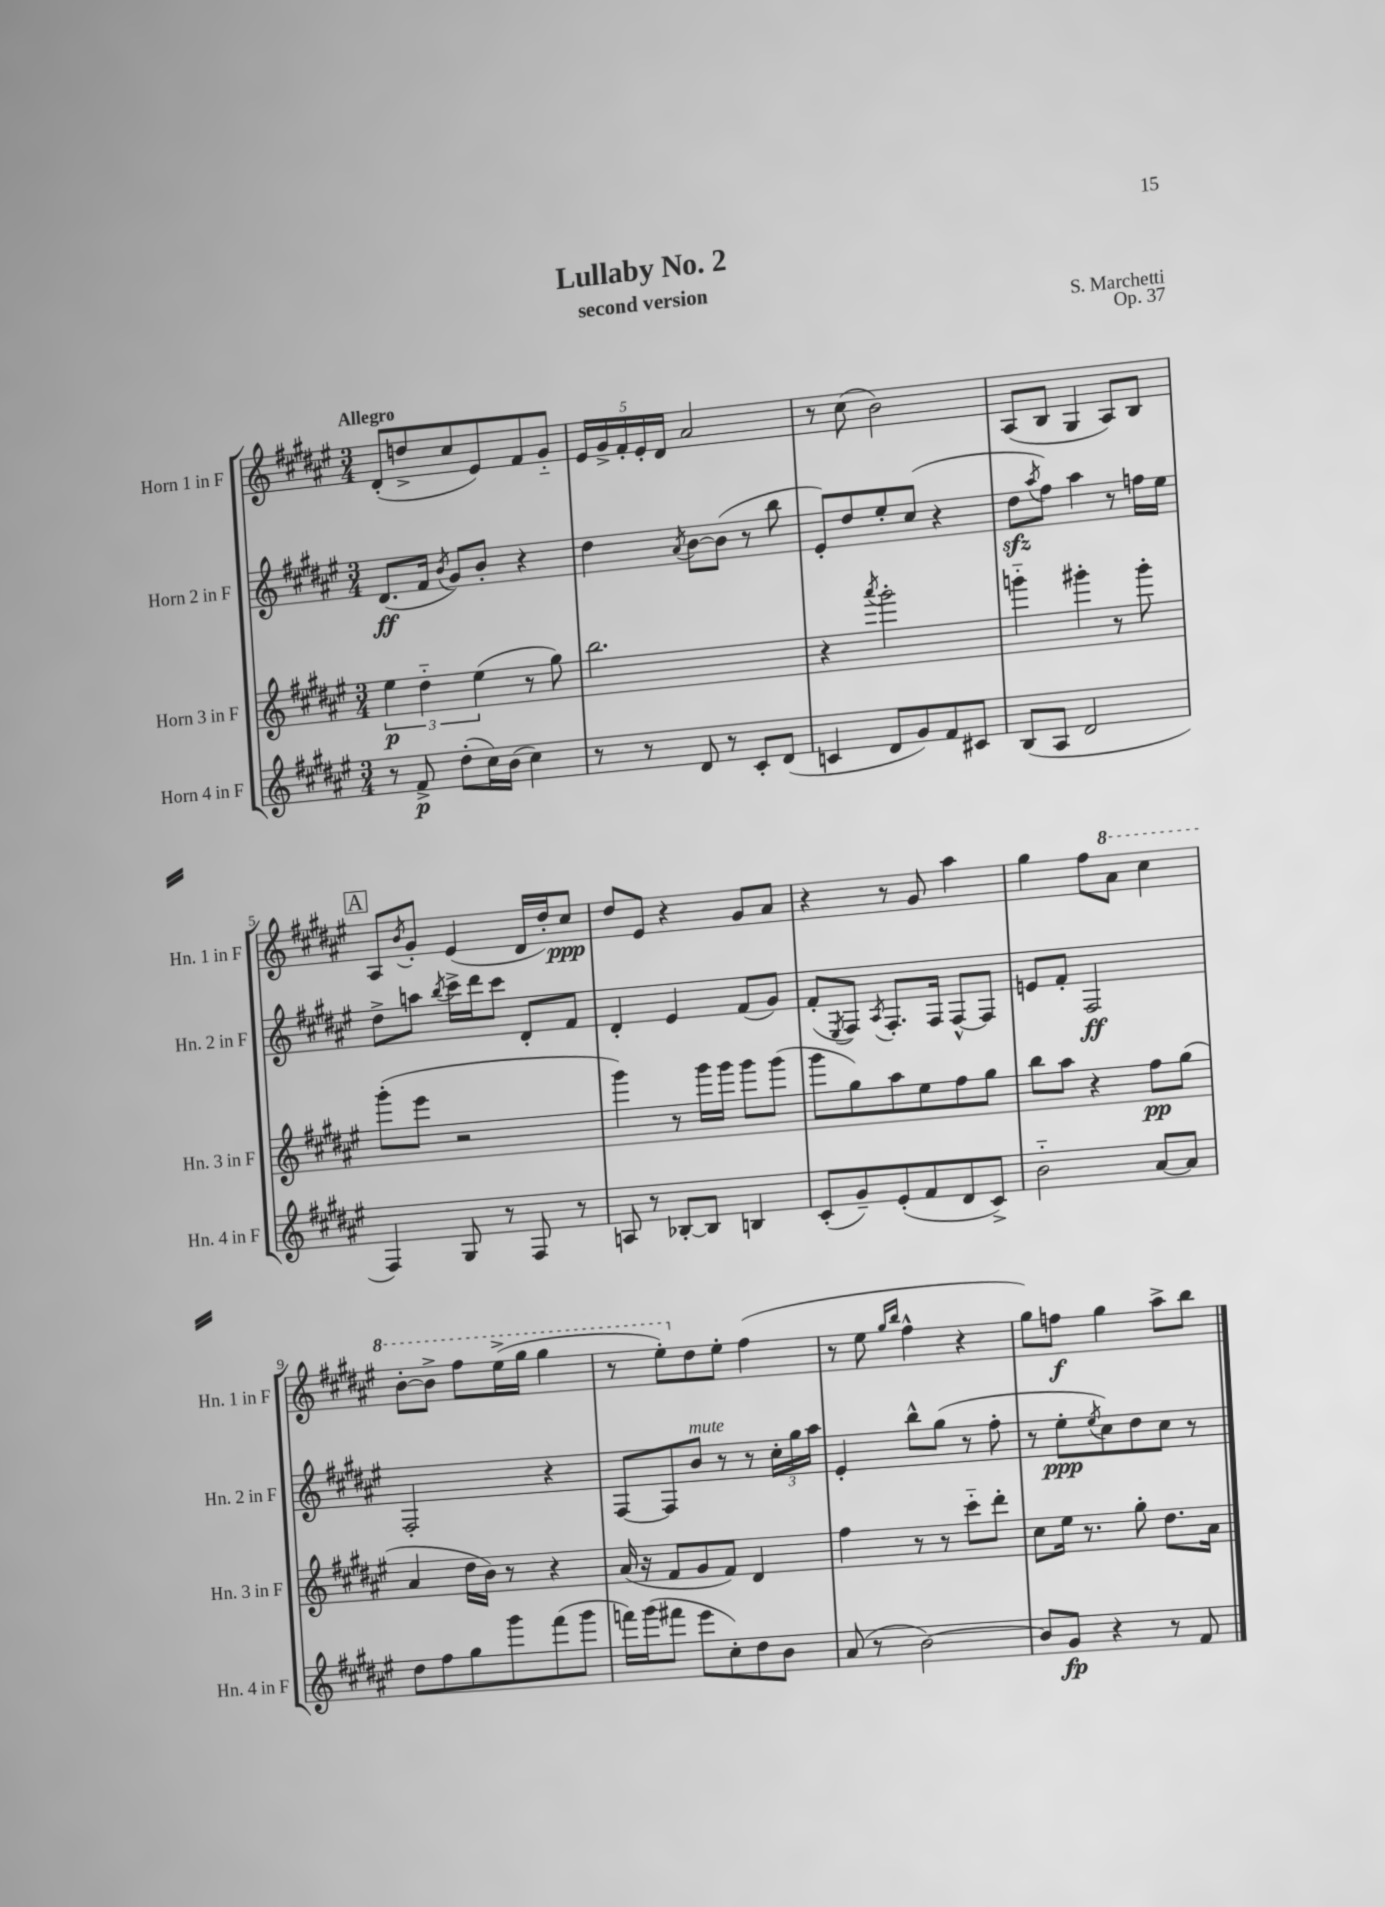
\header { title = "Lullaby No. 2" composer = "S. Marchetti" subtitle = "second version" opus = "Op. 37" }
<<
\new StaffGroup <<
\new Staff = "s0" \with { instrumentName = "Horn 1 in F" shortInstrumentName = "Hn. 1 in F" } {
    \clef treble \key fis \major \numericTimeSignature \time 3/4 \tempo "Allegro"
    dis'8-.( d''8-> cis''8 eis'8) fis'8 gis'8-_ |
    \tuplet 5/4 { eis'16 gis'16-> fis'16-. eis'16-. dis'16 } ais'2 |
    r8 cis''8( b'2) |
    ais8( b8 gis4 ais8) b8 |
    \mark \markup { \box "A" } ais8 \acciaccatura { b'8 } gis'8-. eis'4( dis'16 dis''16-.) cis''8\ppp |
    dis''8 eis'8 r4 gis'8 ais'8 |
    r4 r8 gis'8 ais''4 |
    gis''4 fis''8 \ottava #1 ais''8 cis'''4 |
    b''8~-. b''8-> fis'''8 eis'''16->( gis'''16 gis'''4 |
    r8 eis'''8-.) \ottava #0 dis''8 eis''8-. fis''4( |
    r8 eis''8 \grace { gis''16 b''16 } fis''4-^ r4 |
    gis''8) f''8\f gis''4 ais''8-> b''8 \bar "|." |
}
\new Staff = "s1" \with { instrumentName = "Horn 2 in F" shortInstrumentName = "Hn. 2 in F" } {
    \clef treble \key fis \major \numericTimeSignature \time 3/4
    dis'8.\ff( fis'16 \acciaccatura { b'8 } gis'8) b'8-. r4 |
    dis''4 \acciaccatura { ais'8 } b'8~ b'8( r8 b''8 |
    eis'8-.) dis''8 eis''8-. cis''8( r4 |
    dis''8\sfz \acciaccatura { ais''8 } fis''8) ais''4 r8 f''16 eis''16 |
    \mark \markup { \box "A" } dis''8-> a''8 \acciaccatura { b''8 } cis'''16-> dis'''16 cis'''8 dis'8-. fis'8 |
    dis'4-. eis'4 fis'8( gis'8) |
    fis'8-.( \acciaccatura { eis8 } fis8) \acciaccatura { ais8 } fis8.-. fis16 fis8~-^ fis8 |
    e'8 fis'8-. fis2\ff |
    fis2-. r4 |
    fis8~ fis8 b'8^\markup { \italic "mute" } r8 r8 \tuplet 3/2 { cis''16-. gis''16 ais''16 } |
    eis'4-. b''8-^ gis''8( r8 fis''8-. |
    r8 eis''8-.\ppp \acciaccatura { eis''8 } cis''8) dis''8 cis''8 r8 \bar "|." |
}
\new Staff = "s2" \with { instrumentName = "Horn 3 in F" shortInstrumentName = "Hn. 3 in F" } {
    \clef treble \key fis \major \numericTimeSignature \time 3/4
    \tuplet 3/2 { eis''4\p dis''4-_ eis''4( } r8 gis''8) |
    b''2. |
    r4 \acciaccatura { ais'''8 } gis'''2-. |
    g'''4-_ gis'''4-. r8 gis'''8-. |
    \mark \markup { \box "A" } gis'''8-.( eis'''8 r2 |
    gis'''4) r8 gis'''16 gis'''16 gis'''8 gis'''8( |
    gis'''8 gis''8) ais''8 eis''8 fis''8 gis''8 |
    b''8 ais''8 r4 fis''8\pp gis''8( |
    ais'4 dis''16 b'16) r8 r4 |
    ais'16( r16 fis'8 gis'8 fis'8) dis'4 |
    fis''4 r8 r8 cis'''8-_ dis'''8-. |
    cis''8 eis''16 r8. gis''8-. dis''8. ais'16 \bar "|." |
}
\new Staff = "s3" \with { instrumentName = "Horn 4 in F" shortInstrumentName = "Hn. 4 in F" } {
    \clef treble \key fis \major \numericTimeSignature \time 3/4
    r8 fis'8->\p dis''8-.( cis''16) b'16( cis''4) |
    r8 r8 dis'8 r8 cis'8-. dis'8( |
    c'4 dis'8 gis'8) fis'8 cis'8 |
    b8( ais8 dis'2 |
    \mark \markup { \box "A" } fis4) gis8 r8 fis8 r8 |
    a8 r8 bes8~-. bes8 b4 |
    cis'8-.( gis'8--) eis'8-.( fis'8 dis'8 cis'8->) |
    b'2-_ ais'8~ ais'8 |
    dis''8 fis''8 gis''8 gis'''8 fis'''8( gis'''8 |
    f'''16) gis'''16( fis'''8 eis'''8 cis''8-.) dis''8 b'8 |
    ais'8( r8 b'2~) |
    b'8 gis'8\fp r4 r8 fis'8 \bar "|." |
}
>>
>>
